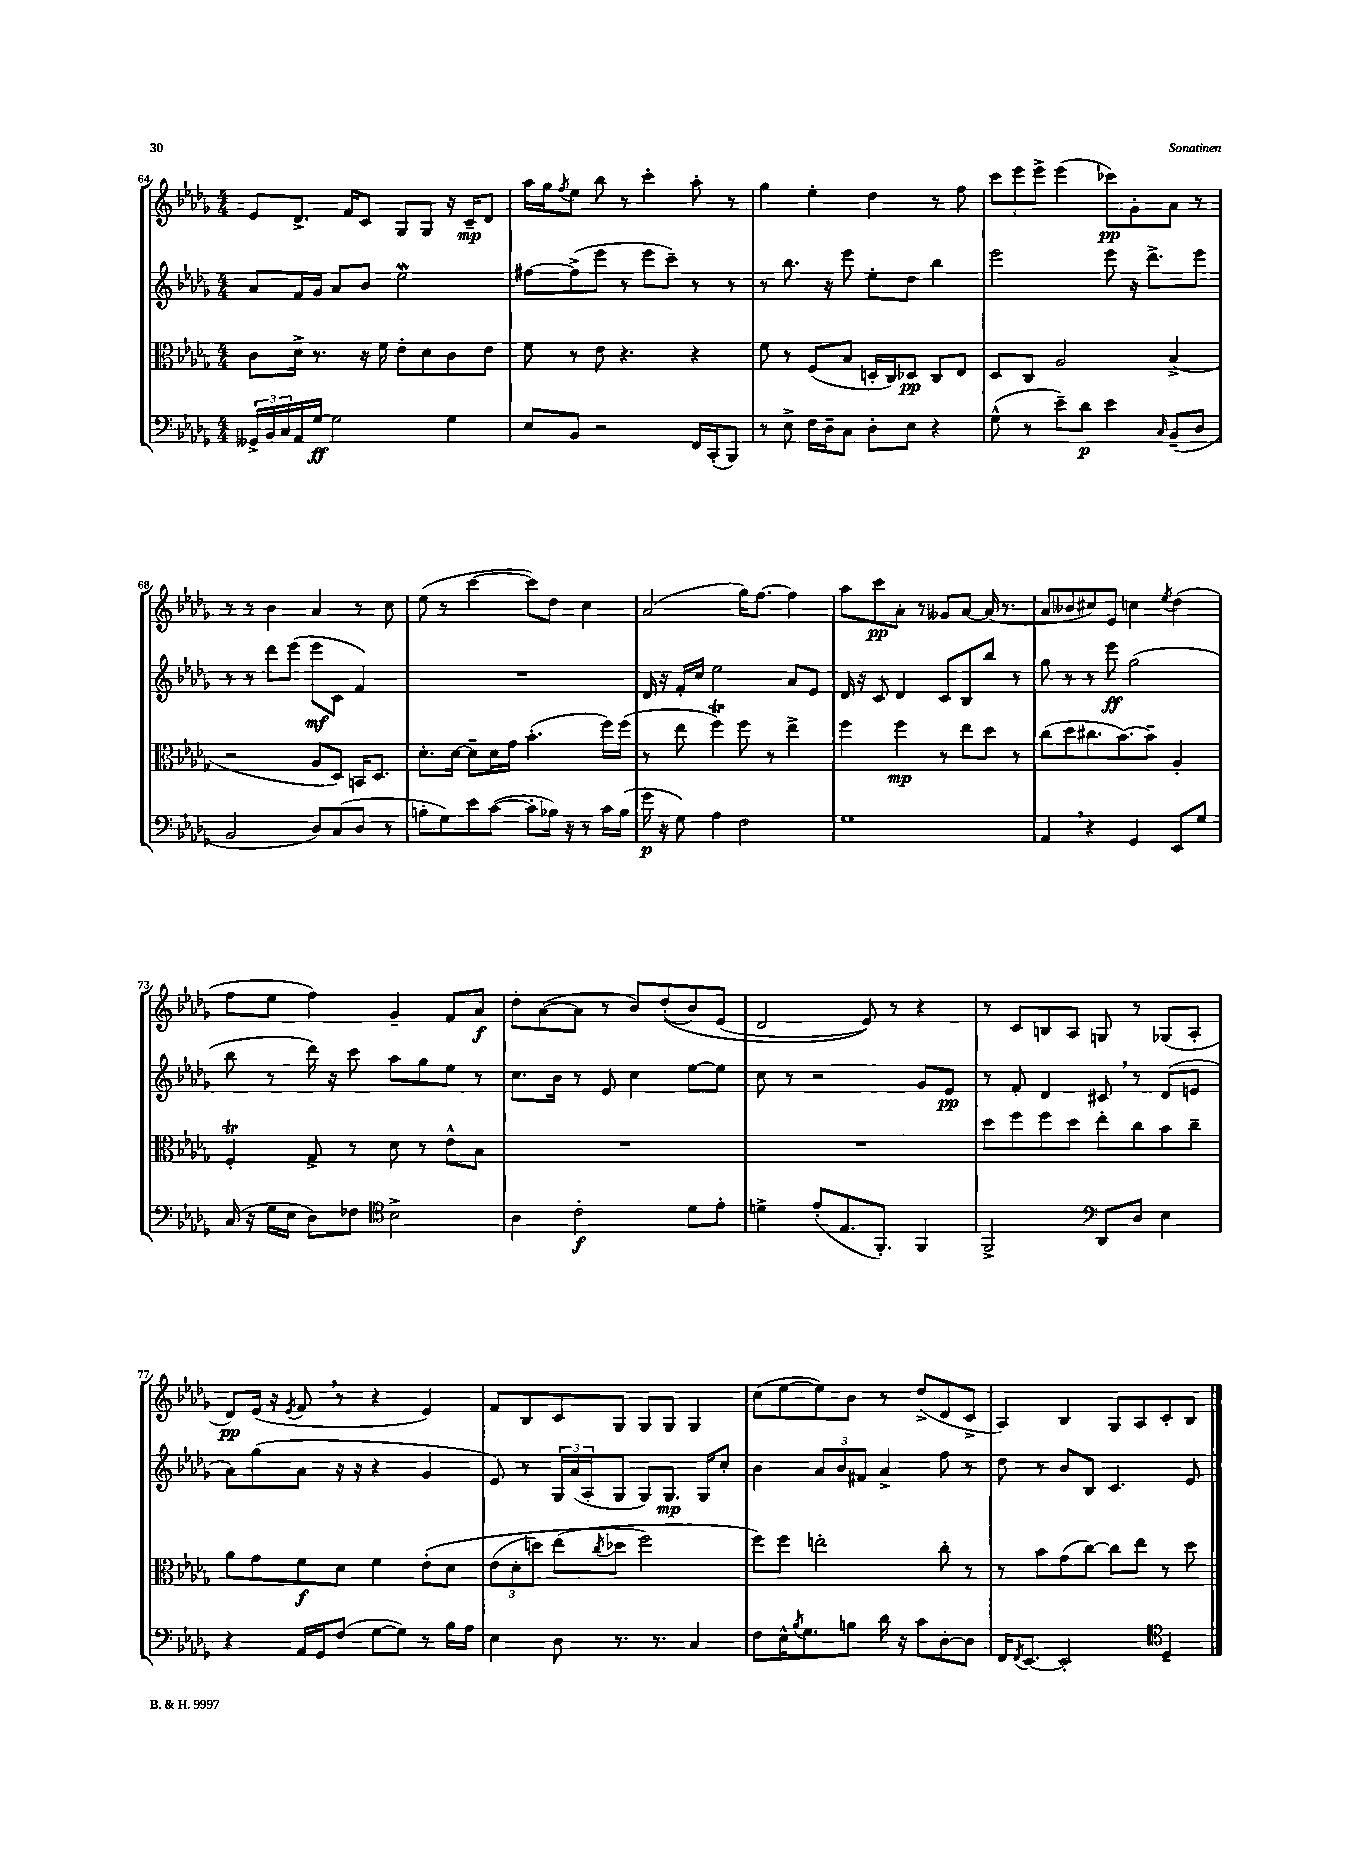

**kern	**kern	**kern	**kern
*staff4	*staff3	*staff2	*staff1
*clefF4	*clefC3	*clefG2	*clefG2
*k[b-e-a-d-g-]	*k[b-e-a-d-g-]	*k[b-e-a-d-g-]	*k[b-e-a-d-g-]
*M4/4	*M4/4	*M4/4	*M4/4
24GG--^/LL	8c\L	8a-/L	8e-/L
24BB-/	.	.	.
24C/	.	.	.
16AA-/	16d-^\Jk	16f/L	8.d-^/J
[16G-/JJ	8.r	16g-/JJ	.
2G-\]	.	8a-/L	.
.	.	.	16f/LK
.	16r	8b-/J	8c/J
.	16f\	.	.
.	8e-'\L	2ee-\	8G-/L
.	8d-\	.	8G-/J
4G-\	8c\	.	16r
.	.	.	16c~/LK
.	8e-\J	.	8d-/J
=	=	=	=
8E-/L	8f\	[8ff#\L	16aa-\LL
.	.	.	16gg-\J
.	.	.	8qff/
8BB-/J	8r	(8ff#^\]	8ee-\J
2r	8e-\	8eee-\J	8bb-\
.	4.r	8r	8r
.	.	8eee-\L	4ccc'\
.	.	8ccc~\J)	.
16FF/LL	4r	8r	8aa-'\
(16CC'/J	.	.	.
8BBB-/J)	.	8r	8r
=	=	=	=
8r	8f\	8r	4gg-\
8E-^\	8r	8.bb-\	.
16F\LL	(8F/L	.	4ee-'\
16D-~\J	.	16r	.
8C\J	8B-/J	8eee-\	.
8D-'\L	16D'/LL	8ee-'\L	4dd-\
.	16C/J)	.	.
8E-\J	8D-/J	8dd-\J	.
4r	8C/L	4bb-\	8r
.	8E-/J	.	8ff\
=	=	=	=
(8G-^^\	8D-/L	2eee-\	12ccc\L
.	.	.	12eee-\
8r	8C/J	.	.
.	.	.	12eee-^\J
8e-~\L)	2A-/	.	(4eee-\
8d-\J	.	.	.
4e-\	.	8eee-\	8ccc-\L)
.	.	16r	8g-'\
.	.	8.ddd-^\L	.
16qqC/	.	.	.
(8BB-~/L	(4B-^/	.	8a-\J
8D-/J	.	8eee-\J	8r
=	=	=	=
2BB-/	2r	8r	8r
.	.	8r	8r
.	.	8ddd-\L	4b-\
.	.	(8eee-\J	.
8D-/L)	8A-/L	8eee-\L	4a-/
(8C/	8D-/J)	8c\J	.
8D-/J	16BB/LK	4f/)	8r
.	8.D-/J	.	.
8r	.	.	8cc\
=	=	=	=
8B'\L	8.d-'\L	1r	(8ee-\
8G-\)	.	.	8r
.	[16d-\Jk	.	.
8e-\	8d-~\]L	.	[4ccc\
([8c\J	16d-\L	.	.
.	16g-\JJ	.	.
8c'\]L	(4.b-'\	.	8ccc\]L)
16B-\Jk)	.	.	8dd-\J
16r	.	.	.
8r	.	.	4cc\
16c\LL	16ff\LL)	.	.
(16B-\JJ	(16ff\JJ	.	.
=	=	=	=
16g-\	8r	16d-/	(2a-/
16r	.	16r	.
8G-\)	8ee-\	16f'/LL	.
.	.	16cc/JJ	.
4A-\	4ff\)	2ee-\	.
2F\	8ff\	.	16gg-\LK)
.	.	.	[8.ff\J
.	8r	.	.
.	4ee-^\	8a-/L	4ff\]
.	.	8e-/J	.
=	=	=	=
1G-	4ff\	16d-/	8aa-\L
.	.	16r	.
.	.	8c/	8ccc\
.	4ff\	4d-/	8a-'\J
.	.	.	8r
.	8r	8c/L	8g--/L
.	8ee-\L	8B-/	[8a-/J
.	8dd-\J	8bb-/J	(16a-/]
.	.	.	8.r
.	8r	8r	.
=	=	=	=
4AA-/	(8cc\L	8gg-\	8a-/L
.	8dd-\	8r	8b--/
4r	8.cc#\	8r	8cc#/)
.	.	8eee-\	8e-/J
.	[8.b-\)	.	.
4GG-/	.	(2gg-\	4cc\
.	8b-~\]J	.	.
.	.	.	8qee-/
8EE-/L	4A-'/	.	(4dd-\
8G-/J	.	.	.
=	=	=	=
(16C/	4F'/	8bb-\	8ff\L
16r	.	.	.
16G-\LL	.	8r	8ee-\J
16E-\JJ	.	.	.
8D-\L)	8G-^/	16ddd-\)	4ff\)
.	.	16r	.
8F-\J	8r	8ccc\	.
*clefC4	*	*	*
2B-^\	8d-\	8aa-\L	4g-~/
.	8r	8gg-\	.
.	8e-^^\L	8ee-\J	8f/L
.	8B-\J	8r	8a-/J
=	=	=	=
4A-\	1r	8.cc\L	8dd-'\L
.	.	.	([8a-\
.	.	16b-\Jk	.
2c'\	.	8r	8a-\]J
.	.	8e-/	8r
.	.	4cc\	8b-/L)
.	.	.	&((8dd-'/
8d-\L	.	[8ee-\L	8b-/)
8e-'\J	.	8ee-\]J	(8e-/J
=	=	=	=
4d^\	1r	8cc\	2d-/
.	.	8r	.
(8e-'/L	.	2r	.
8.E-/	.	.	.
.	.	.	8e-/)&)
8.FF'/J)	.	.	.
.	.	.	8r
4FF/	.	8g-/L	4r
.	.	8e-/J	.
=	=	=	=
2FF^/	8dd-\L	8r	8r
.	8ff\	8f'/	8c/L
.	8ff\	4d-/	8B/
.	8dd-\J	.	8A-/J
*clefF4	*	*	*
8DD-/L	8ee-'\L	8c#/	8G/
8D-/J	8cc\	8r	8r
4E-\	8b-\	(8d-/L	(8G-/L
.	8cc~\J	8e/J	8A-'/J
=	=	=	=
4r	8a-\L	8a-\L)	8d-/L)
.	8g-\	(8gg-\	(16e-/Jk
.	.	.	16r
.	.	.	8qe-/
16AA-/LL	8f\	8a-\J	8f/
16GG-/J	.	.	.
(8F/J	8d-\J	16r	8r
.	.	16r	.
[8G-\L	4f\	4r	4r
8G-\]J)	.	.	.
8r	&(8e-'\L	4g-/	4e-/)
16B-\LL	8d-\J	.	.
16A-\JJ	.	.	.
=	=	=	=
4E-\	(12e-\L	8e-/)	8f/L
.	12d-'\	.	.
.	.	8r	8B-/
.	12dd\J)	.	.
8D-\	(8ee-\L	24G-/LL	8c/
.	.	(24a-/	.
.	.	24A-'/J	.
.	8qcc/	.	.
8.r	8dd-\J	8G-/J	8G-/J
.	2ff\&)	8G-/L)	8G-/L
8.r	.	.	.
.	.	8.G-/J	8G-/J
4C/	.	.	4G-/
.	.	16G-/LK	.
.	.	8cc'/J	.
=	=	=	=
8F\L	8ff\L)	4b-\	(8cc\L
16E-^^\K	8ff\J	.	[8ee-\
8qB-/	.	.	.
8.G-\	.	.	.
.	2ee'\	12a-/L	8ee-\])
.	.	12b-/	.
8B\J	.	.	8b-\J
.	.	12f#/J	.
16d-\	.	4a-^/	8r
16r	.	.	.
8c\L	.	.	(8dd-^/L
[8D-'\	8cc'\	8ff\	8d-/
8D-\]J	8r	8r	8c^/J
=	=	=	=
16FF/LK	8r	8dd-\	4A-/)
8qFF/	.	.	.
[8.EE-/J	.	.	.
.	8b-\L	8r	.
2EE-'/]	(8g-\	8b-/L	4B-/
.	[8cc\J)	8B-/J	.
.	8cc\]L	4.c/	8G-/L
.	8ee-\J	.	8A-/
*clefC4	*	*	*
4D-~/	8r	.	8c'/
.	8dd-\	8e-/	8B-/J
==	==	==	==
*-	*-	*-	*-
